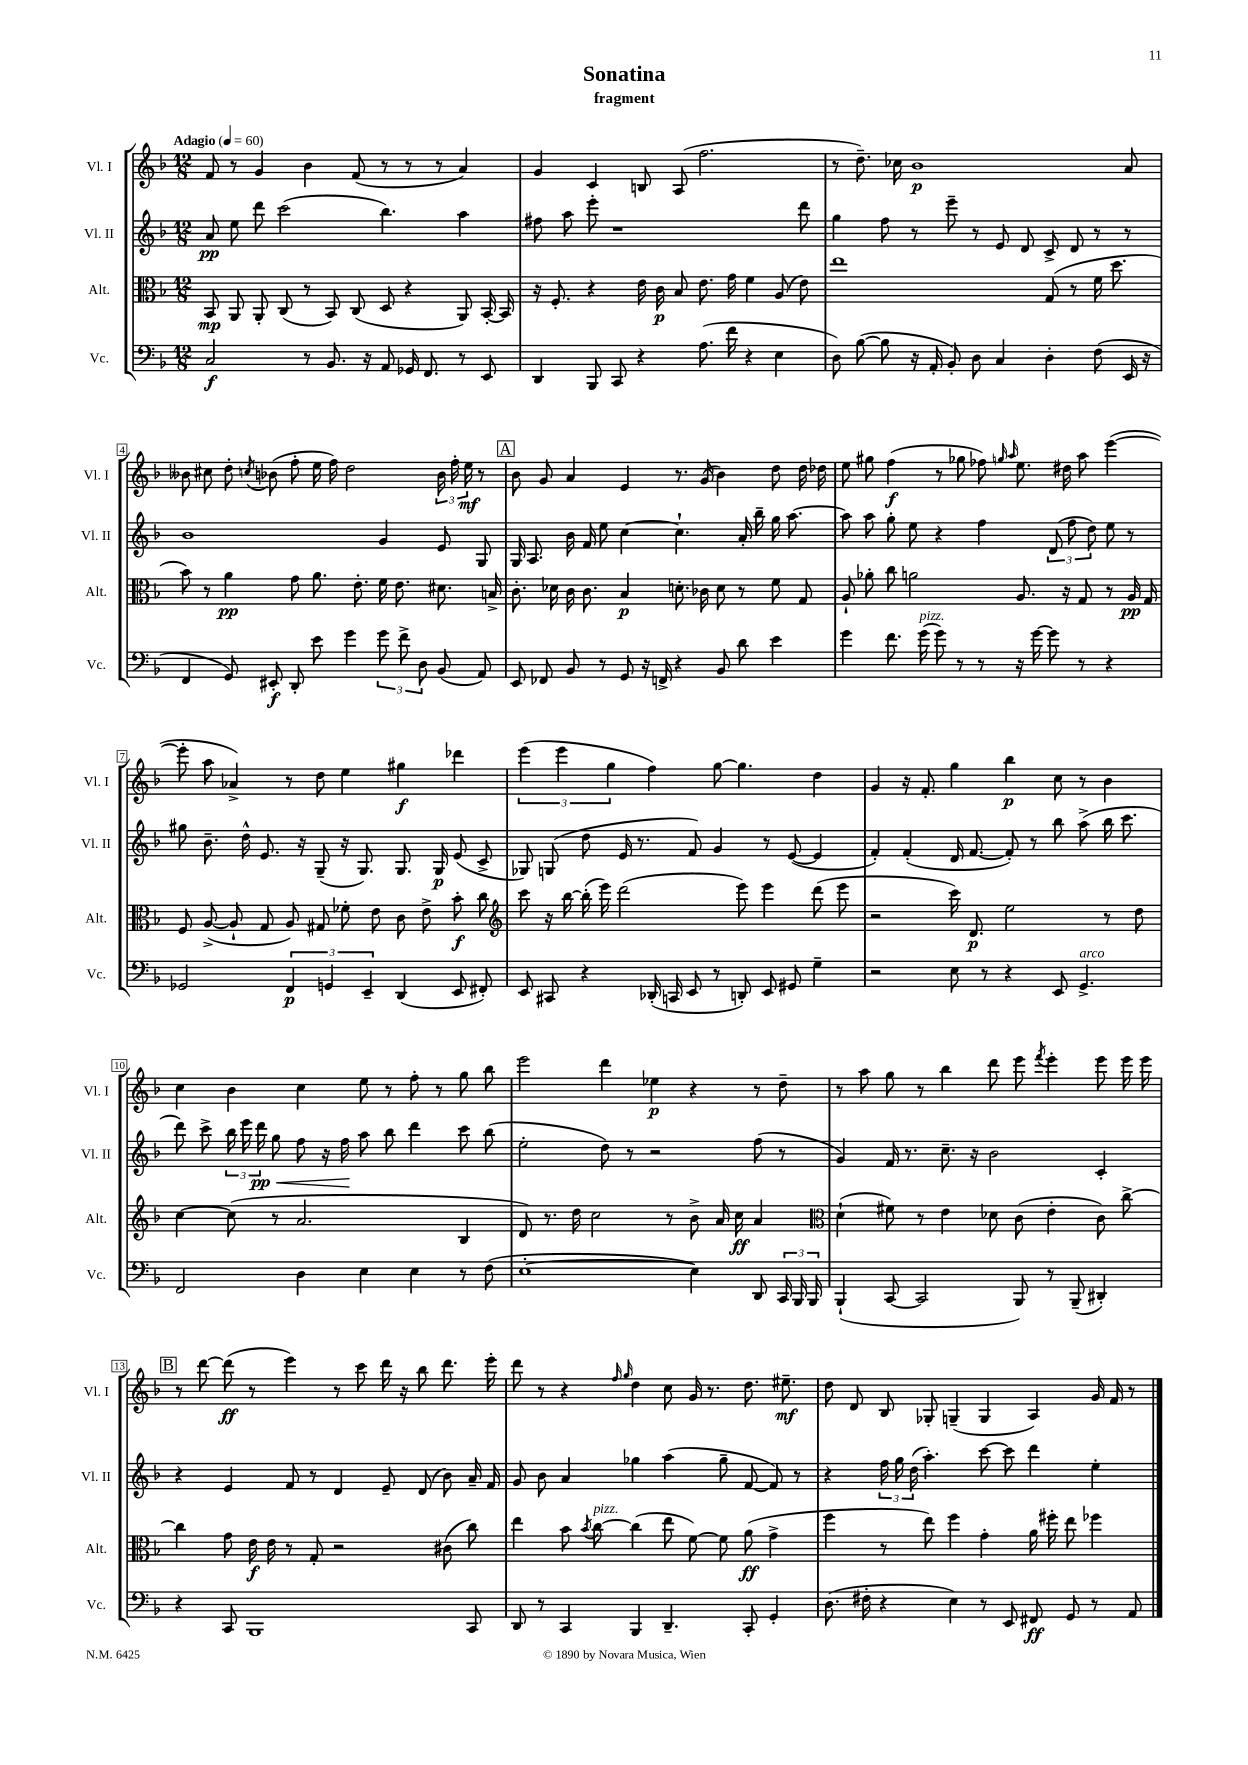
\header { title = "Sonatina" subtitle = "fragment" }
<<
\new StaffGroup <<
\new Staff = "s0" \with { instrumentName = "Vl. I" shortInstrumentName = "Vl. I" } {
    \clef treble \key f \major \numericTimeSignature \time 12/8 \tempo "Adagio" 4 = 60
    \autoBeamOff f'8 r8 g'4 bes'4 f'8( r8 r8 r8 a'4) |
    g'4 c'4 b8 a8( f''2. |
    r8 d''8.--) ces''16 bes'1\p a'8 |
    beses'8 cis''8 d''8-. \acciaccatura { c''8 } bes'8( f''8-. e''16 f''16) d''2 \tuplet 3/2 { bes'16 f''16-. e''16\mf } r8 |
    \mark \markup { \box "A" } bes'8 g'8 a'4 e'4 r8. g'16( bes'4) d''8 d''16 des''16 |
    e''8 gis''8 f''4\f( r8 ges''8 fes''8) \grace { g''16 a''16 } e''8. dis''16 a''8 e'''4~( |
    e'''8-. a''8 aes'4->) r8 d''8 e''4 gis''4\f des'''4 |
    \tuplet 3/2 { e'''4( e'''4 g''4 } f''4) g''8~ g''4. d''4 |
    g'4 r16 f'8.-. g''4 bes''4\p c''8 r8 bes'4 |
    c''4 bes'4 c''4 e''8 r8 f''8-. r8 g''8 bes''8 |
    e'''2 d'''4 ees''4\p r4 r8 d''8-- |
    r8 a''8 g''8 r8 bes''4 d'''8 e'''8 \acciaccatura { f'''8 } e'''4-. e'''8 e'''16 e'''16 |
    \mark \markup { \box "B" } r8 d'''8~ d'''8\ff( r8 e'''4) r8 c'''8 d'''16 r16 bes''8 d'''8. e'''16-. |
    d'''8 r8 r4 \grace { f''16 g''16 } d''4 c''8 g'16 r8. d''8. eis''8.--\mf |
    d''8 d'8 bes8 ges8-. g4--( g4 a4) g'16 f'16 r8 \bar "|." |
}
\new Staff = "s1" \with { instrumentName = "Vl. II" shortInstrumentName = "Vl. II" } {
    \clef treble \key f \major \numericTimeSignature \time 12/8
    \autoBeamOff a'8\pp e''8 d'''8 c'''2( bes''4.) a''4 |
    fis''8 a''8 e'''8-. r1 d'''8 |
    g''4 f''8 r8 e'''8-- r8 e'8 d'8 c'8-> d'8 r8 r8 |
    bes'1 g'4 e'8 g8 |
    \mark \markup { \box "A" } g16 a8. bes'16 f'16 e''8 c''4~ c''4.-! a'16-. bes''16-- g''16 a''8.~ |
    a''8 a''8 g''8-. e''8 r4 f''4 \tuplet 3/2 { d'8( f''8 d''8) } e''8 r8 |
    gis''8 bes'8.-- d''16-^ e'8. r16 g8--( r16 g8.) g8. g16\p e'8( c'8-> |
    ges8) g8( d''8 e'16 r8. f'8) g'4 r8 e'8~( e'4 |
    f'4-.) f'4-.( d'16 f'8.~ f'8-.) r8 bes''8 a''8->( bes''16 c'''8. |
    d'''8) c'''8-> \tuplet 3/2 { bes''16 e'''16 d'''16\pp\< } g''8 f''8 r16 f''16\! a''8 bes''8 d'''4 c'''8 bes''8( |
    e''2-. d''8) r8 r2 f''8( r8 |
    g'4) f'16 r8. c''8.-- r16 bes'2 c'4-. |
    \mark \markup { \box "B" } r4 e'4 f'8 r8 d'4 e'8-- d'8( bes'8) a'16-- f'16 |
    g'8 bes'8 a'4 ges''4 a''4( ges''8-- f'8~ f'8) r8 |
    r4 \tuplet 3/2 { f''16 g''16 d''16( } a''4.-.) c'''8~ c'''8 d'''4 e''4-. \bar "|." |
}
\new Staff = "s2" \with { instrumentName = "Alt." shortInstrumentName = "Alt." } {
    \clef alto \key f \major \numericTimeSignature \time 12/8
    \autoBeamOff bes,8\mp a,8 a,8-. c8( r8 bes,8) c8( d8 r4 a,8) bes,16~-. bes,16 |
    r16 f8.-. r4 e'16 c'16\p bes8 e'8. g'16 f'4 a8( e'8) |
    e''1 g8( r8 f'16 d''8. |
    bes'8) r8 a'4\pp g'8 a'8. e'8.-. f'16 e'8. dis'8. b16-> |
    \mark \markup { \box "A" } c'8.-. des'16 c'16 c'8. bes4\p d'8.-. ces'16 d'8 r8 f'8 g8 |
    a8-! aes'8-. c''8 a'2 a8. r16 g8 r8 a16\pp g16 |
    f8 a8~->( a8-! g8 a8) gis8 fes'8-. e'8 c'8 e'8-> bes'8-.\f c''8 |
    \clef treble c'''8 r16 bes''16~ bes''16-.( e'''16) d'''2( e'''8) e'''4 d'''8( e'''8 |
    r2 c'''16) d'8.\p e''2 r8 d''8 |
    c''4~ c''8( r8 a'2. bes4 |
    d'8) r8. d''16 c''2 r8 bes'8-> a'16 c''16\ff a'4 |
    \clef alto d'4-!( fis'8) r8 e'4 des'8 c'8( e'4-. c'8) c''8~-> |
    \mark \markup { \box "B" } c''4 g'8 e'16\f e'16 r8 g8-. r2 cis'8( c''8) |
    e''4 bes'8 \acciaccatura { bes'8 } c''8~^\markup { \italic "pizz." } c''4( e''8 f'8~) f'8 a'8\ff( g'4-> |
    f''4 r8 e''8) f''4 g'4-. a'16 fis''16-. e''8 fes''4 \bar "|." |
}
\new Staff = "s3" \with { instrumentName = "Vc." shortInstrumentName = "Vc." } {
    \clef bass \key f \major \numericTimeSignature \time 12/8
    \autoBeamOff c2\f r8 bes,8. r16 a,8 ges,16 f,8. r8 e,8 |
    d,4 bes,,8 c,8 r4 a8.( f'16 r4 e4 |
    d8) bes8~( bes8 r16 a,16-. bes,8-.) d8 c4 d4-. f8( e,16 r16 |
    f,4 g,8) eis,8-.\f d,8-. e'8 g'4 \tuplet 3/2 { g'8 f'8-> d8 } bes,8( a,8) |
    \mark \markup { \box "A" } e,8 fes,8 bes,8 r8 g,8 r16 f,16-> r4 bes,8 d'8 e'4 |
    g'4 f'8. g'16^\markup { \italic "pizz." }( g'8) r8 r8 r16 g'16~ g'8 r8 r4 |
    ges,2 \tuplet 3/2 { f,4\p g,4 e,4-- } d,4( e,8 fis,8-.) |
    e,8 cis,8 r4 des,16-.( c,16 e,8 r8 d,8-.) e,8 gis,8 g4-- |
    r2 e8 r8 r4 e,8 g,4.->^\markup { \italic "arco" } |
    f,2 d4 e4 e4 r8 f8( |
    e1~-. e4) d,8 \tuplet 3/2 { c,16 bes,,16 bes,,16 } |
    bes,,4-!( c,8~ c,2 bes,,8) r8 bes,,8--( dis,4-.) |
    \mark \markup { \box "B" } r4 c,8 bes,,1 c,8 |
    d,8 r8 c,4 bes,,4 d,4.-- c,8-. g,4-. |
    d8.( fis16-. r4 e4) r8 e,8 fis,8\ff g,8 r8 a,8 \bar "|." |
}
>>
>>
\layout { \context { \Score \override BarNumber.stencil = #(make-stencil-boxer 0.1 0.3 ly:text-interface::print) } }
